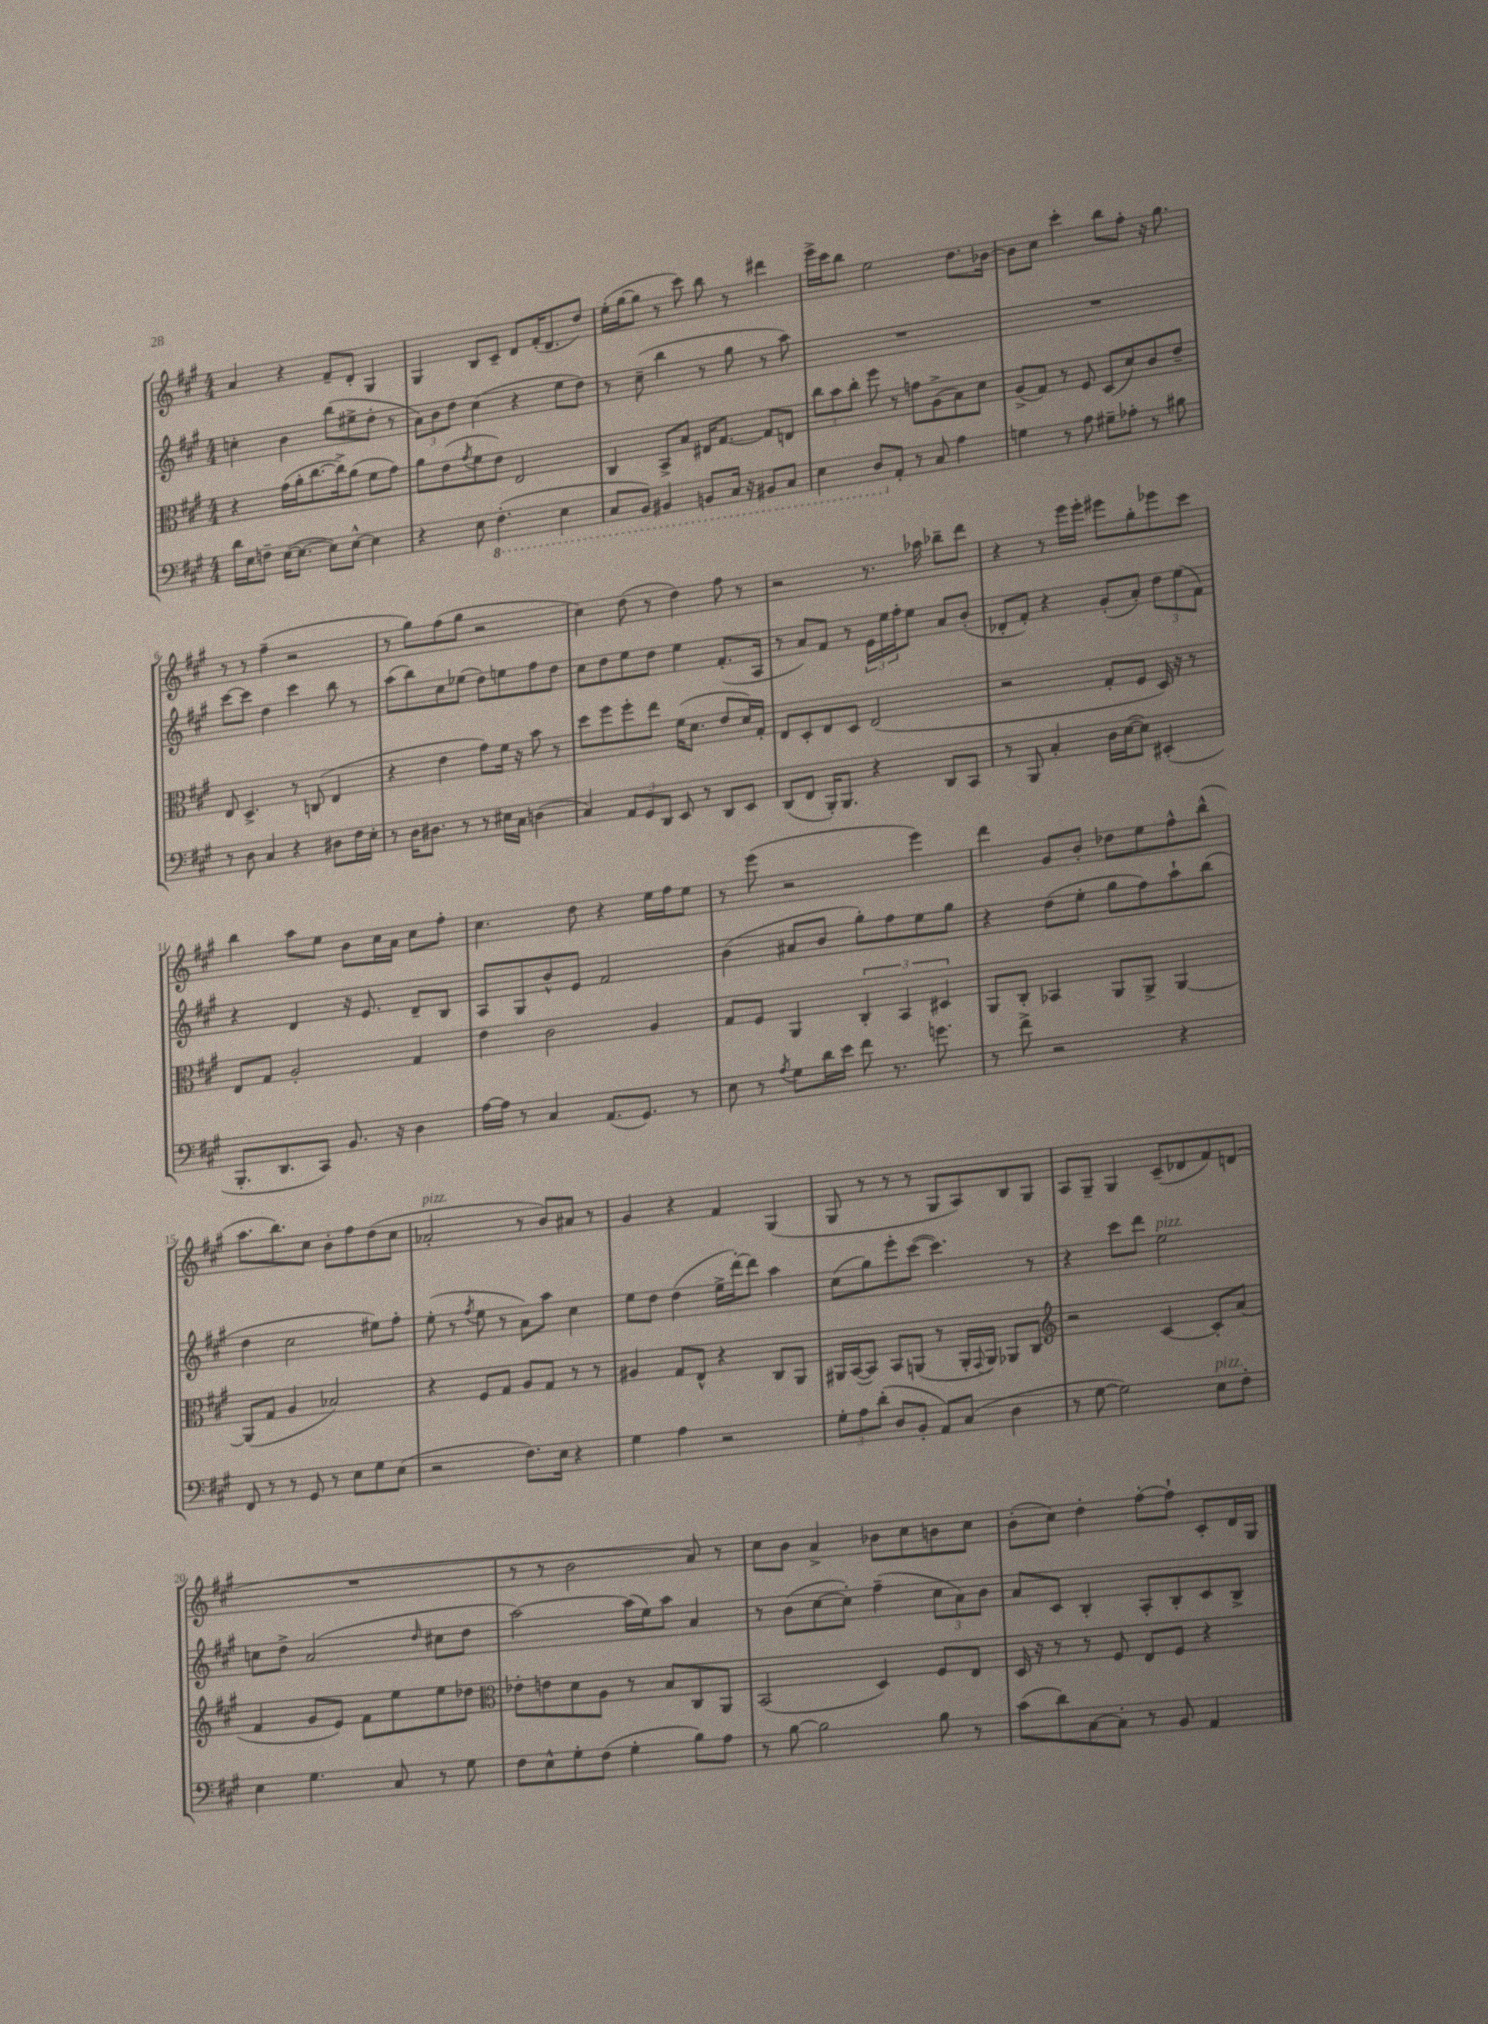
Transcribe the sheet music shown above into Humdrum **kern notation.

**kern	**kern	**kern	**kern
*staff4	*staff3	*staff2	*staff1
*clefF4	*clefC3	*clefG2	*clefG2
*k[f#c#g#]	*k[f#c#g#]	*k[f#c#g#]	*k[f#c#g#]
*M4/4	*M4/4	*M4/4	*M4/4
16d\LL	4r	4cc'\	4a/
16E\J	.	.	.
8F~\J	.	.	.
([16E\LK	(16g#\LL	4b\	4r
8.E\_J	16a'\J	.	.
.	[8.cc#\	.	.
8E\]L)	.	(8bb\L	8f#~/L
.	16cc#^\]k)	.	.
[8E^^\J	(8a\J	8ee#^\	8d'/J
4E\]	8f#\L	8dd'\J	4G#/
.	8g#\J)	8r	.
=	=	=	=
4r	8a\L	12a\L)	4G#/
.	.	12b\	.
.	(8e\	.	.
.	.	12dd\J	.
.	8qg#/	.	.
8E\	8f#\	(4cc#\	8B/L
(4.FF#'\	8e\J)	.	8c#~/J
.	2E/	4r	8d/L
.	.	.	(16f#'/K
.	.	.	8.d/
4EE\	.	8ee\L	.
.	.	8dd\J)	8dd/J)
=	=	=	=
8CC#/L	4C#/	8r	(16ee'\LL
.	.	.	[16gg#\J
8BBB/J)	.	(8cc#~\	8gg#\]J
4BBB#/	8BB^/L	4bb\	8r
.	8B/J	.	8ccc#\)
8BBB/L	16E#/LK	8r	8bb\
.	[8.G#/J	.	.
16CC#/Jk	.	8gg#\	8r
16r	.	.	.
8BBB#/L	8G#/]L	8r	4ddd#\
8CC#/J	8E/J	8aa\)	.
=	=	=	=
4EE\	12cc#\L	1r	16eee^\LL
.	.	.	16ccc#\J
.	12b\	.	.
.	.	.	8bb\J
.	12cc#'\J	.	.
8DD/L	8ff#\	.	2ee\
8AA'/J	8r	.	.
8r	8g\L	.	.
8C#/	(8A^\	.	.
4A\	8B\)	.	8.dd\L
.	8d\J	.	.
.	.	.	[16b-\Jk
=	=	=	=
4G\	(8A^/L	1r	8b-\]L
.	8G#/J)	.	8cc#\J
8r	8r	.	4ccc#'\
8A\	8F#/	.	.
8G#~\L	(8D/L	.	8bb\L
8A-'\J	8d/)	.	8ff#'\J
8r	8c#/	.	16r
.	.	.	8.gg#\
8B#\	8e~/J	.	.
=	=	=	=
8r	8E/	[8ccc#\L	8r
8D\	4.D^/	8ccc#\]J	8r
4C#/	.	4dd\	(4ff#~\
4r	8r	4ccc#\	2r
.	(8C/	.	.
8D#\L	4E/	8bb\	.
16F#\L	.	8r	.
16E'\JJ	.	.	.
=	=	=	=
8r	4r	(8aa\L	8r
16D\LK	.	8bb\)	8gg#\L)
8.D#\J	.	.	.
.	4e\	8cc#\	(8ff#\
8r	.	(8ee-\J	8gg#\J
8r	8g#\L)	8dd\L)	2r
16E#\LL	16f#\Jk	8ee\	.
16C#\JJ	16r	.	.
(4D\	8b\	8ff#\	.
.	8r	8dd\J	.
=	=	=	=
4C#/)	8dd\L	8cc#\L	4cc#\)
.	8ff#\	8dd\	.
12AA/L	8ff#'\	8ee\	(8dd\
12GG#/	.	.	.
.	8ee\J	8dd\J	8r
12DD/J	.	.	.
8EE/	(16f#\LK	4ee\	4dd\)
.	8.d\J	.	.
8r	.	.	.
8DD/L	8e/L	(8.f#'/L	8ff#\
8EE/J	16d/L)	.	8r
.	16G#'/JJ	16A/Jk	.
=	=	=	=
(8DD/L	8E/L	8r	2r
8FF#/J	8D'/	8a/L)	.
16BBB'/LK)	8E/	8f#/J	.
8.BBB/J	.	.	.
.	8D/J	8r	.
4r	(2E/	24e\LL	8.r
.	.	24ee\	.
.	.	24ff#'\J	.
.	.	8ee\J	.
.	.	.	16aa-\
8DD/L	.	8a/L	8bb-~\L
8CC#/J	.	(8b'/J	8ddd\J
=	=	=	=
8r	2r	8d-'/L	4r
8BBB/	.	8f#'/J)	.
4C#'/	.	4r	8r
.	.	.	16eee\LL
.	.	.	16eee'\JJ
16D\LL	8G#'/L	(8g#'/L	8eee#\L
([16E\J	.	.	.
8E\]J)	8F#/J	8a'/J)	8gg#'\
(4EE#'/	16D/)	12dd\L	8eee-\
.	16r	.	.
.	.	(12ee\	.
.	8r	.	8ccc#\J
.	.	12f#\J)	.
=	=	=	=
8.BBB'/L	8E/L	4r	4bb\
.	8G#/J	.	.
8.DD/	.	.	.
.	2A'/	4d/	8aa\L
8CC#/J)	.	.	8ee\J
8.BB/	.	16r	8b\L
.	.	8.e/	.
.	.	.	16cc#\L
16r	.	.	16a\JJ
4D\	4G#/	8d~/L	8cc#\L
.	.	8B/J	8ff#'\J
=	=	=	=
[16A\LL	4e\	8A/L	4.cc#\
16A\]JJ	.	.	.
8r	.	8G#/	.
4C#/	2c#\	8b^^/	.
.	.	8e/J	8dd\
(8.AA/L	.	2f#/	4r
8.GG#/J)	.	.	.
.	4A/	.	16ee\LL
.	.	.	16ff#\J
8r	.	.	8ee\J
=	=	=	=
8E\	8G#/L	(4b\	8r
8r	8F#/J	.	(8eee\
8qA/	.	.	.
8G#\L	4AA/	8a#/L	2r
16d\L	.	8b/J	.
16e\JJ	.	.	.
8f#\	6C#'/	8gg#'\L)	.
8.r	.	8ff#\	.
.	6BB/	.	.
.	.	8ee\	4eee\)
8.g\	.	.	.
.	6D#/	.	.
.	.	8gg#\J	.
=	=	=	=
8r	8AA/L	4r	4ddd\
8f#^\	8C#'/J	.	.
2r	4BB-/	(8dd\L	8g#/L
.	.	8ee'\J	8b'/J
.	8AA/L	8gg#\L	8dd-\L
.	8AA^/J	8ff#\)	8ee\
4r	[4AA/	8aa`\	8ff#^^\
.	.	(8bb\J	(8bb^^\J
=	=	=	=
8FF#/	(8AA/]L	4dd\	8.aa\L
8r	8G#/J	.	.
.	.	.	8.bb\)
8r	4A/	2cc#\	.
8GG#/	.	.	8cc#\J
8r	2B-/)	.	8b'\L
8E\L	.	.	8ff#\
8G#\	.	8ee#\L)	(8dd\
(8E\J	.	8ff#'\J	8cc#\J
=	=	=	=
2r	4r	(8ee'\	2a-'/
.	.	8r	.
.	.	8qff#/	.
.	8F#/L	8ee\	.
.	8G#/J	8r	.
8.F#\L)	8A/L	8a\L)	8r
.	8G#/J	8aa\J	8b/L)
16E\Jk	.	.	.
4r	8r	4cc#\	8a#/J
.	8r	.	8r
=	=	=	=
4G#\	4A#/	8ee\L	4g#/
.	.	8dd\J	.
4A\	8G#/L	(4dd\	4r
.	8E^^/J	.	.
2r	4r	16ee^\LL	4f#/
.	.	[16ddd'\J)	.
.	.	8ddd\]J	.
.	8C#/L	4aa\	(4G#/
.	8AA/J	.	.
=	=	=	=
12G#'\L	16AA#/LL	(8cc#\L	8G#/
.	([16BB/J	.	.
12A\	.	.	.
.	8BB/]J)	8gg#\)	8r
(12d'\J	.	.	.
8D/L	8BB/L	8eee'\	8r
8BB'/J	(8AA/J	([8ccc#\J	8r
8AA/L)	8r	4.ccc#\])	8G#/L
(8C#/J	16AA'/LL	.	8A/)
.	8qqGG#/	.	.
.	16AA/JJ)	.	.
4D\	8AA-/L	.	8B/
.	8C#/J	8r	8G#/J
=	=	=	=
*	*clefG2	*	*
8r	2r	4r	8A/L
[8G#\	.	.	8G#~/J
2G#\])	.	8ccc#\L	4G#/
.	.	8ddd\J	.
.	[4c#/	2ee\	(8c#~/L
.	.	.	8d-/
8E\L	8c#'/]L	.	8f#/)
8F#'\J	(8a/J	.	(8d/J
=	=	=	=
4E\	4f#/	8cc\L	1r
.	.	8dd^\J	.
4.G#\	8g#/L	(2a/	.
.	8e/J)	.	.
.	8f#\L	.	.
8C#/	8ee\	.	.
.	.	16qqdd/	.
8r	8ee\	8cc#\L	.
8G#\	8dd-\J	8dd\J	.
=	=	=	=
*	*clefC3	*	*
8F#\L	8e-'\L	[2aa\)	8r
8E^^\	8e\	.	8r
8G#'\	8d\	.	2b\
(8F#\J	8A\J	.	.
4G#'\	8r	(16aa\]LL	.
.	.	16ee\J)	.
.	8B/L	8aa\J	.
8B\L)	8C#/	4a/	8a/)
8A\J	8AA/J	.	8r
=	=	=	=
8r	(2BB/	8r	8cc#\L
[8B\	.	(8b\L	8b\J
2B\]	.	[8cc#\	4a^/
.	.	8cc#'\]J)	.
.	4D/)	(4ff#~\	8b-\L
.	.	.	8cc#\
8B\	8F#/L	12cc#\L	8b\
.	.	12a\)	.
8r	8E/J	.	8cc#\J
.	.	12b\J	.
=	=	=	=
(8c#\L	16D/	8a/L	(8b'\L
.	16r	.	.
8d\)	8r	8c#/J	8cc#\J)
[8C#\	8r	4B'/	4dd'\
8C#'\]J	8F#/	.	.
8r	8E/L	8A'/L	[8ff#'\L
8BB/	8F#/J	8B'/	8ff#`\]J
4AA/	4r	8c#/	8c#'/L
.	.	8B^/J	16d/L
.	.	.	16G#/JJ
==	==	==	==
*-	*-	*-	*-
